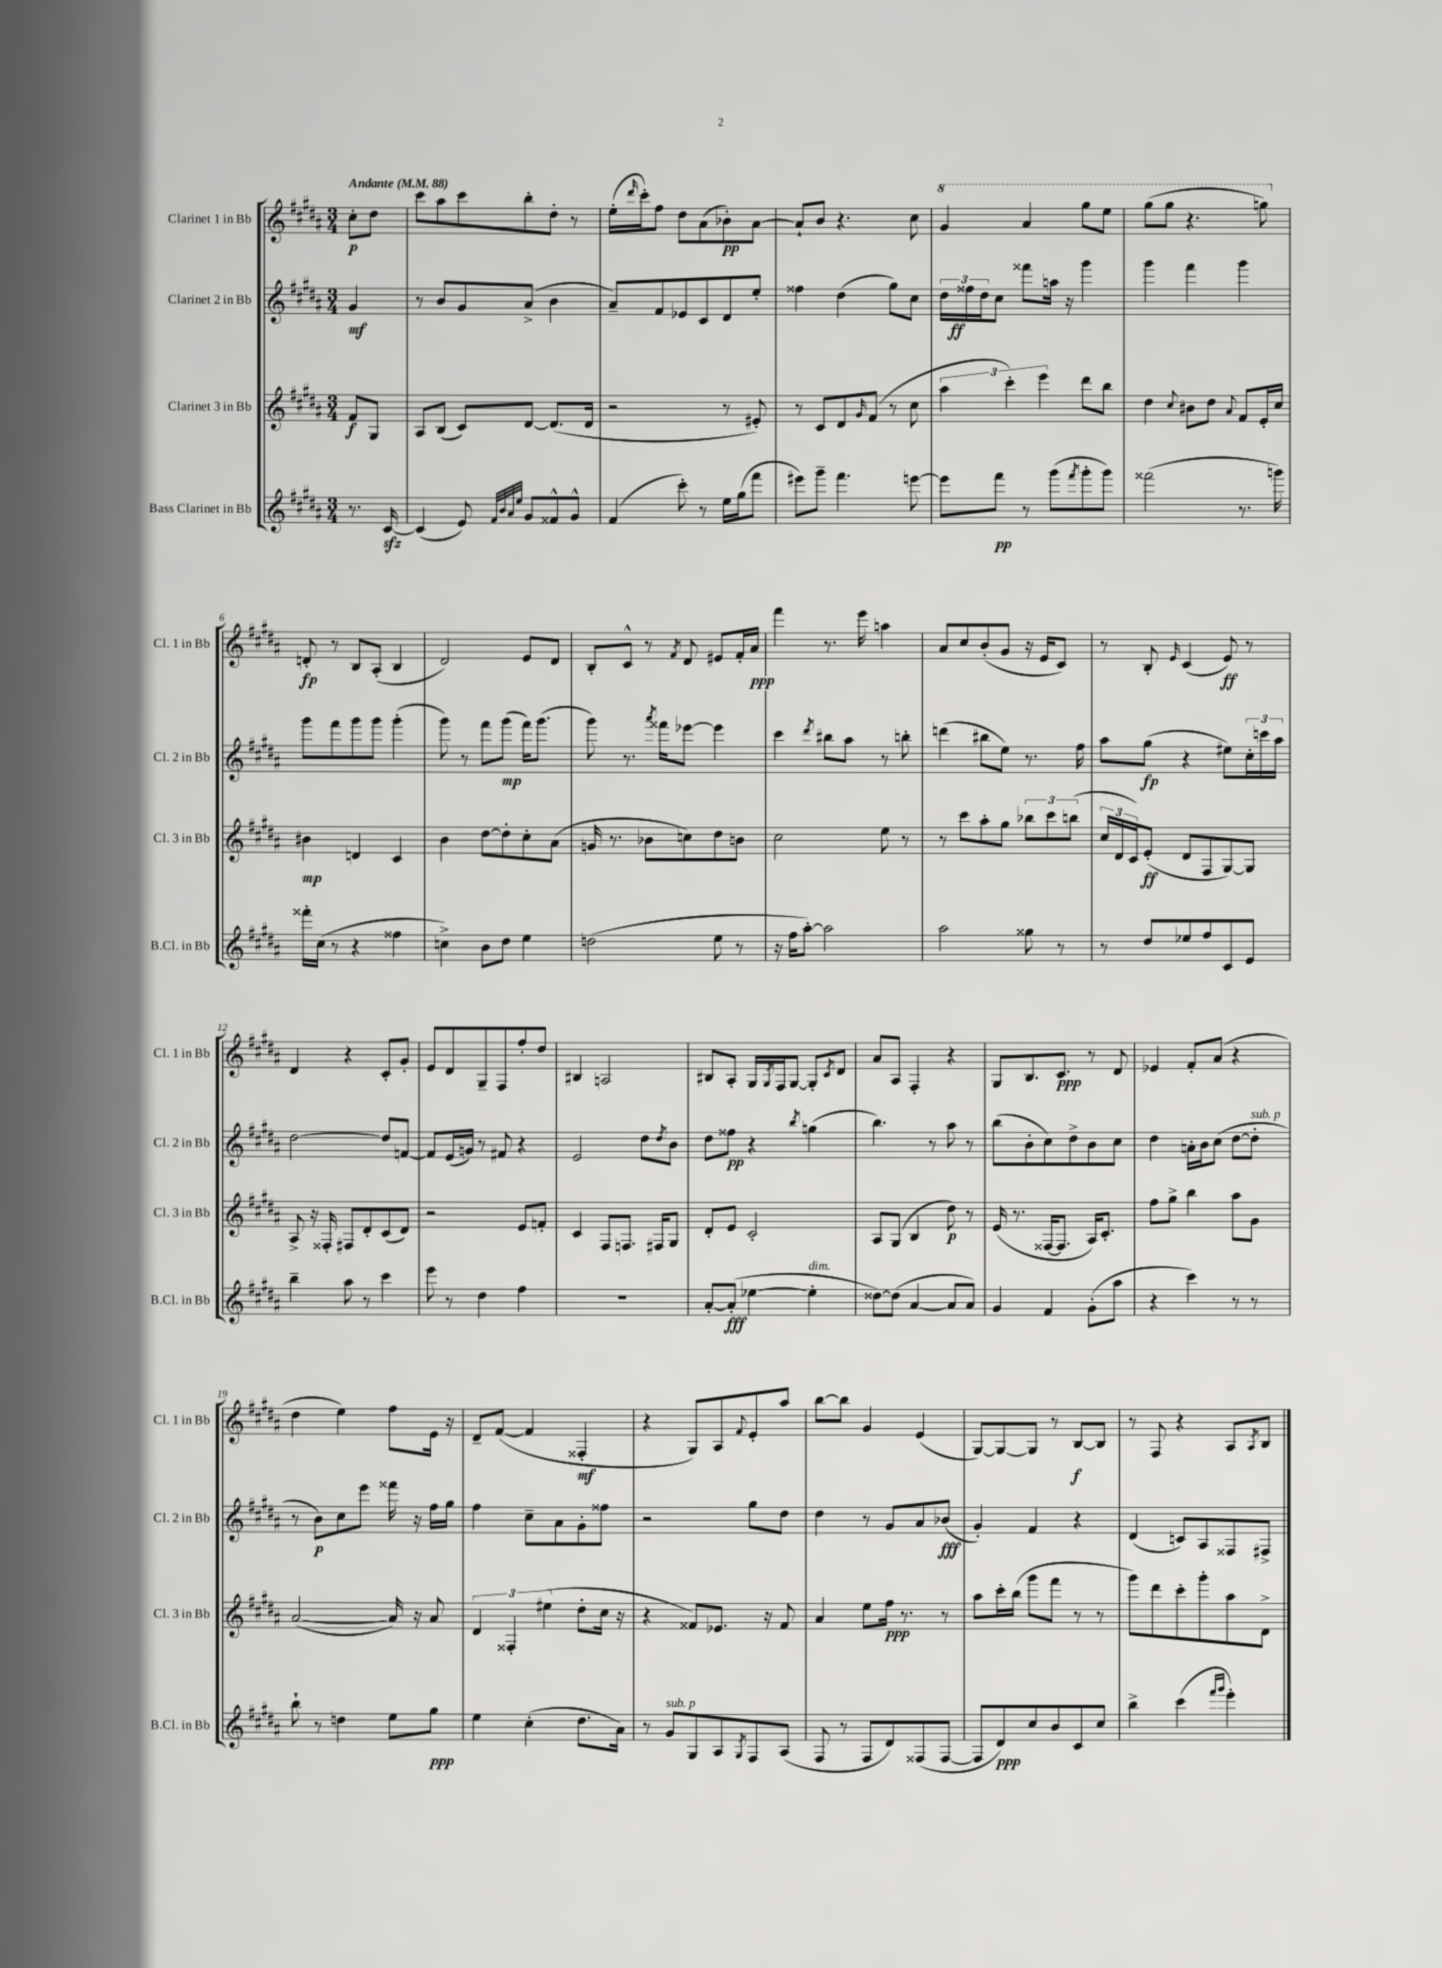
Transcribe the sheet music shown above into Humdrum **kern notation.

**kern	**kern	**kern	**kern
*staff4	*staff3	*staff2	*staff1
*clefG2	*clefG2	*clefG2	*clefG2
*k[f#c#g#d#a#]	*k[f#c#g#d#a#]	*k[f#c#g#d#a#]	*k[f#c#g#d#a#]
*M3/4	*M3/4	*M3/4	*M3/4
*MM88	*MM88	*MM88	*MM88
8.r	8f#	4g#	8cc#'
.	8G#	.	8dd#
[16c#	.	.	.
=	=	=	=
(4c#]	8A#	8r	8ccc#
.	(8B	8b	8aa#
8e)	8c#)	8g#	8ccc#
32qqf#	.	.	.
32qqb	.	.	.
32qqa#	.	.	.
32qqee	.	.	.
8g#	[8d#	(8a#^	8bb'
8f##^^	(8.d#]	4b	8dd#'
8g#^^	.	.	8r
.	16d#	.	.
=	=	=	=
(4f#	2r	8a#~)	(16ee'
.	.	.	16qqddd#
.	.	.	16ccc#')
.	.	8f#	8ff#
8ccc#')	.	8e-	8dd#
8r	.	8c#	(8a#
16ee	8r	8d#	8b-')
(16gg#	.	.	.
8fff#	8e#')	8ee'	[8a#
=	=	=	=
8eee#)	8r	4ff##	8a#`]
8ggg#~	8c#	.	8b
4.fff#	8d#	(4dd#	4.r
.	16qqg#	.	.
.	(8f#	.	.
.	8r	8gg#)	.
[8eee	8cc#	8cc#	8cc#
=	=	=	=
8eee]	6aa#	24dd#	4gg#
.	.	24ff##	.
.	.	24dd#	.
8fff#	.	8cc#	.
.	6ccc#')	.	.
8r	.	8fff##	4aa#
.	6eee	.	.
(8ggg#	.	16aa	.
.	.	16r	.
8qfff#	.	.	.
8ggg#'	8ddd#	4ggg#	8ggg#
8ggg#)	8bb	.	8eee
=	=	=	=
(2fff##	4dd#	4ggg#	(8ggg#
.	.	.	8ggg#
.	8qqcc#	.	.
.	8b#	4fff#	4.r
.	8dd#	.	.
.	8qqa#	.	.
8.r	8f#	4ggg#	.
.	16e'	.	8ggg)
16ggg)	16cc#	.	.
=	=	=	=
16fff##'	4b#	8ggg#	8d'
(16cc#	.	.	.
8r	.	8fff#	8r
4r	4d	8ggg#	8B
.	.	8ggg#	(8A#'
4ff##	4c#	(4ggg#'	4B
=	=	=	=
4cc^)	4b	8ggg#)	2d#)
.	.	8r	.
8b	[8dd#	8fff#	.
8dd#	8dd#']	(8ggg#	.
4ee	8cc#'	16fff#)	8e
.	.	(8.ggg#	.
.	(8a#	.	8d#
=	=	=	=
(2dd	16g	8ggg#)	8B'
.	8.r	.	.
.	.	8.r	8c#^^
.	8b-	.	8r
.	.	8qaaa#	.
.	.	16fff##	.
.	.	.	8qf#
.	8cc)	[8eee-	8d#
8ee	8dd#	4eee-]	8e#
8r	8b	.	16f#'
.	.	.	16a#
=	=	=	=
16r	2cc#	4ccc#	4fff#
16ff#	.	.	.
[8aa#')	.	.	.
.	.	8qddd#	.
2aa#]	.	8bb#	8.r
.	.	8aa#	.
.	.	.	16eee
.	8ee	8r	4aa
.	8r	8bb'	.
=	=	=	=
2aa#	8r	(4ddd	8a#
.	8ccc#	.	8cc#
.	8aa#'	8bb#	(8b'
.	8gg#	8ee)	8g#
8gg##	12bb-	8.r	16r
.	.	.	16e
.	12ccc#	.	.
8r	.	.	8c#)
.	(12bb	.	.
.	.	16ff#	.
=	=	=	=
8r	24cc#	8aa#	8r
.	24d#	.	.
.	24c#)	.	.
8dd#	(8e'	(8gg#	8B'
.	.	.	16qqe
8ee-	8d#	4r	(4c#
8ff#	8F#	.	.
8c#	[8G#)	8ee#)	8e)
8e	8G#]	24cc#'	8r
.	.	24ccc	.
.	.	24aa#	.
=	=	=	=
4bb~	8A#^	[2dd#	4d#
.	16r	.	.
.	16F##'	.	.
8aa#	8F#	.	4r
8r	8d#'	.	.
4ccc#	(8c#	8dd#]	8c#'
.	8d#)	[8f	8g#'
=	=	=	=
8eee	2r	8f]	8e
8r	.	(16e	8d#
.	.	16g)	.
4dd#	.	8r	8G#~
.	.	8f#	8F#
4ff#	8e	4r	8ff#'
.	8f'	.	8dd#
=	=	=	=
2.r	4c#	2e	4B#
.	8F#	.	2A
.	8.F	.	.
.	.	8dd#	.
.	16F#	.	.
.	.	8qdd#	.
.	8G#	8b	.
=	=	=	=
[8a#'	8d#'	8dd#	8B#
(8a#']	8e	8ff##	8A#'
[4ee-	2c#'	4r	16G#
.	.	.	8qG#
.	.	.	16F#
.	.	.	[8G#
.	.	8qbb	.
4ee-']	.	(4gg	8G#']
.	.	.	8qc#
.	.	.	8d#
=	=	=	=
[8dd##)	8A#	4.bb)	8a#
(8dd##]	(8G#	.	8A#
[4a#	4B	.	4F#'
.	.	8r	.
8a#]	8dd#)	8aa#	4r
8a#)	8r	8r	.
=	=	=	=
4g#	(16e	(8bb	8G#
.	8.r	.	.
.	.	8b'	8.B
4f#	[16F##	8cc#)	.
.	8.F##]	.	8.c#
.	.	8dd#^	.
(8g#'	16A#)	8b	8r
.	8.c#'	.	.
8aa#	.	8cc#	8d#
=	=	=	=
4r	8ff#	4dd#	4e-
.	8gg#^	.	.
4ccc#)	4bb	16a'	8f#'
.	.	16b	.
.	.	(8cc#	(8a#
8r	8aa#	[8dd#	4r
8r	8g#	8dd#']	.
=	=	=	=
8bb`	([2a#	8r	4dd#
8r	.	8b)	.
4dd	.	8cc#	4ee)
.	.	8eee	.
8ee	16a#])	16fff##	8ff#
.	16r	16r	.
8gg#	8a#	16ff#	16e
.	.	16gg#	16r
=	=	=	=
4ee	6d#	4ff#	8d#~
.	.	.	([8f#
.	6F##'	.	.
(4cc#'	.	8cc#~	4f#]
.	(6ee#	.	.
.	.	8a#	.
8.dd#	8dd#'	8g#'	4F##'
.	16cc#	8ff##	.
16a#)	16r	.	.
=	=	=	=
8r	4r	2r	4r
8g#	.	.	.
8G#	8f##)	.	8G#)
8A#	8.e-	.	8A#
8qG#	.	.	8qqf#
8F#	.	8gg#	8e'
.	16r	.	.
(8A#	8f##	8dd#	8aa#
=	=	=	=
8F#	4a#	4dd#	[8bb
8r	.	.	8bb]
8F#	8ee	8r	4g#
8d#)	16ff#	8g#	.
.	8.r	.	.
(8F##	.	8a#	(4e
[8F##	8r	(8b-	.
=	=	=	=
8F##]	8aa#	4g#')	[8G#)
8d#)	16ccc#'	.	8G#_
.	(16bb	.	.
8cc#	8ggg#	4f#	8G#]
8b	8fff#	.	8r
8c#	8r	4r	[8B
8cc#	8r	.	8B]
=	=	=	=
4bb^	8ggg#)	(4d#	8r
.	8ddd#	.	8F#
(4ccc#	8ccc#'	8c)	4r
.	8ggg#'	8A#	.
16qqfff#	.	.	.
16qqggg#	.	.	.
4eee')	8aa#	8F##	8A#
.	.	.	8qA#
.	8d#^	8F#^	8B
==	==	==	==
*-	*-	*-	*-
